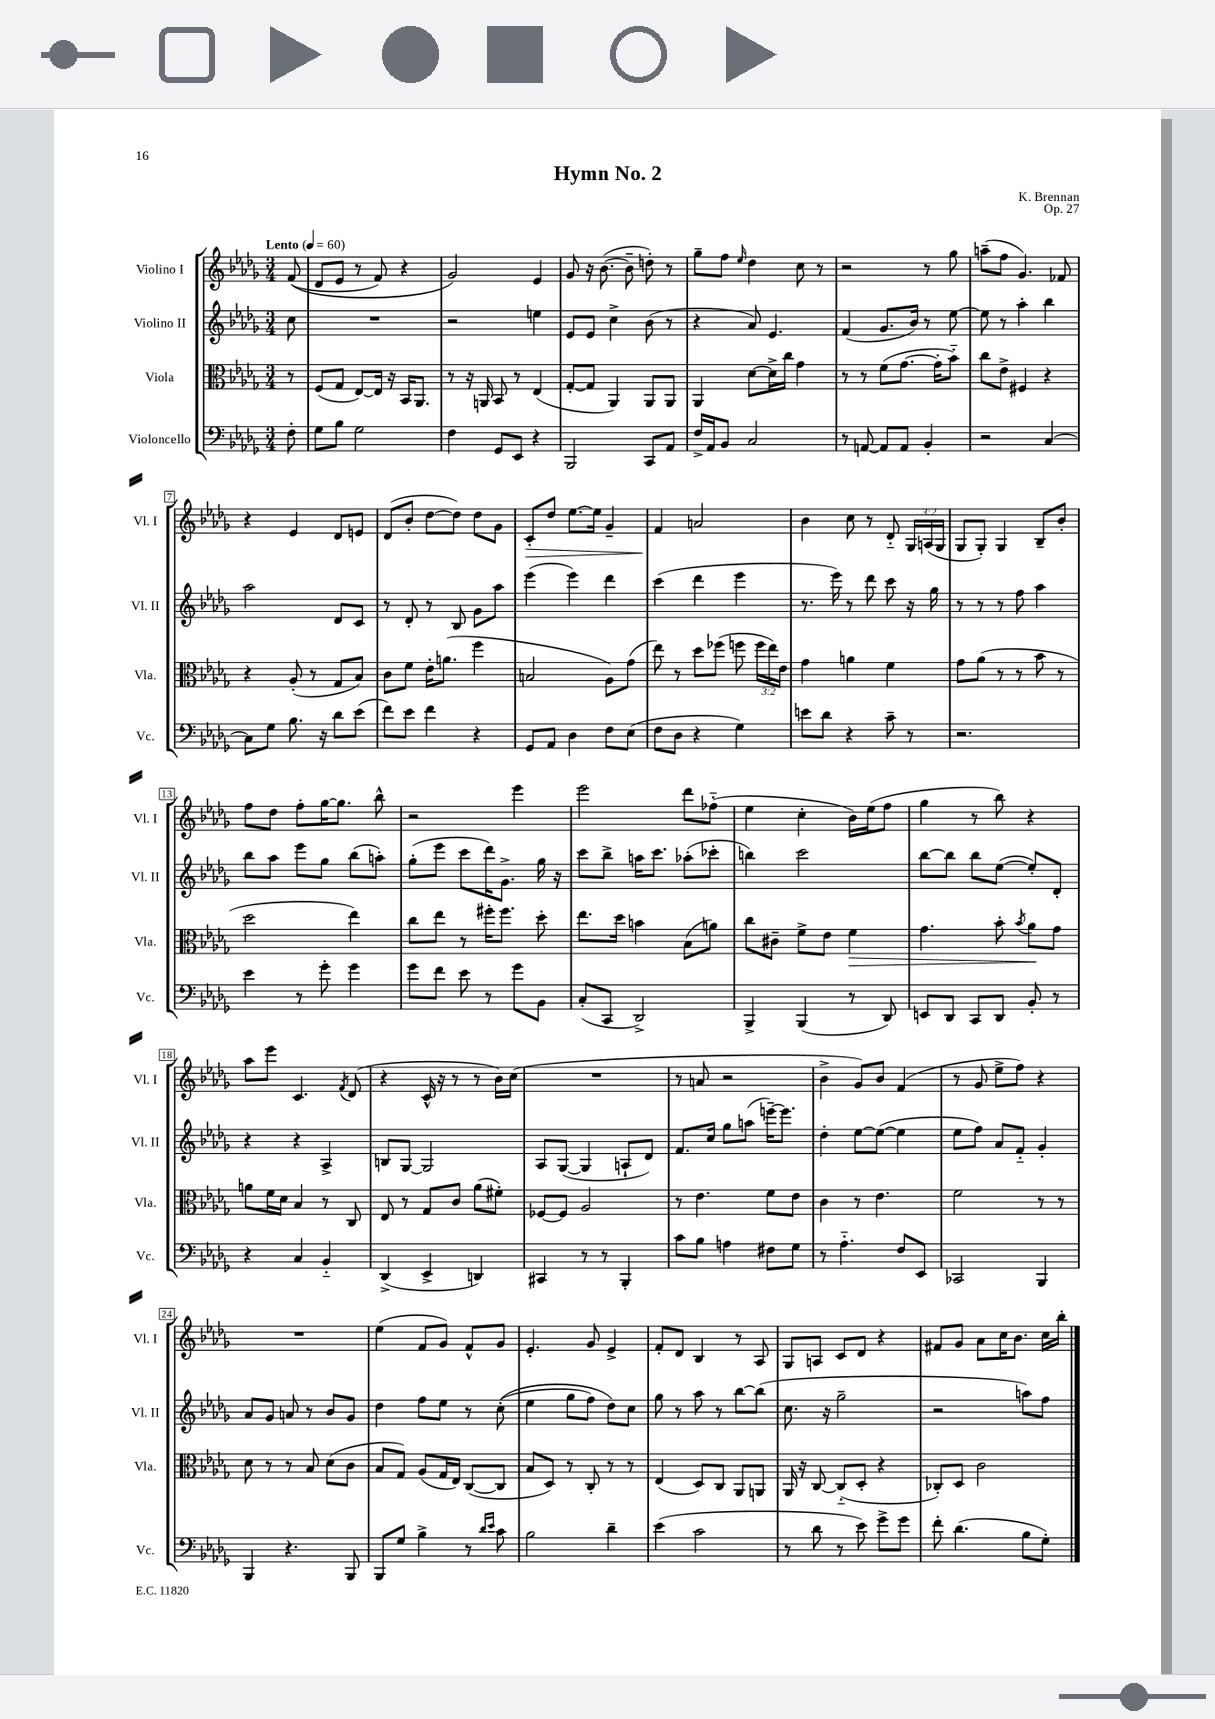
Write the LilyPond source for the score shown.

\header { title = "Hymn No. 2" composer = "K. Brennan" opus = "Op. 27" }
<<
\new StaffGroup <<
\new Staff = "s0" \with { instrumentName = "Violino I" shortInstrumentName = "Vl. I" } {
    \clef treble \key des \major \numericTimeSignature \time 3/4 \override Staff.TupletNumber.text = #tuplet-number::calc-fraction-text \partial 8 \tempo "Lento" 4 = 60
    \autoBeamOff f'8(\( |
    des'8[ ees'8] r8 f'8) r4 |
    ges'2\) ees'4 |
    ges'8 r16 bes'8.~( bes'8-- d''8-.) r8 |
    ges''8[-- f''8] \grace { ees''16 } des''4 c''8 r8 |
    r2 r8 ges''8 |
    a''8[--( f''8] ges'4.) fes'8 |
    r4 ees'4 des'8[ e'8] |
    des'8[( bes'8]-. des''8[~ des''8]) des''8[ ges'8] |
    c'8[-.\> des''8] ees''8.[~ ees''16] ges'4-- |
    f'4\! a'2 |
    bes'4 c''8 r8 des'8-_ \tuplet 3/2 { ges16[ a16( ges16] } |
    ges8[ ges8]-.) ges4 bes8[-- bes'8]-. |
    f''8[ des''8] f''8[-. ges''16~ ges''8.] bes''8-^ |
    r2 ees'''4 |
    ees'''2 des'''8[ fes''8]-_( |
    ees''4 c''4-. bes'16[) ees''16( f''8] |
    ges''4 r8 bes''8) r4 |
    aes''8[ ees'''8] c'4. \acciaccatura { f'8 } des'8( |
    r4 c'16-^ r16 r8 r8 bes'16[) c''16]( |
    R2. |
    r8 a'8 r2 |
    bes'4-> ges'8[) bes'8] f'4( |
    r8 ges'8 ees''8[-> f''8]) r4 |
    R2. |
    ees''4( f'8[ ges'8]) f'8[-^ ges'8] |
    ees'4.-. ges'8 ees'4-> |
    f'8[-. des'8] bes4 r8 aes8 |
    ges8[ a8] c'8[ des'8] r4 |
    fis'8[ ges'8] aes'8[ c''16 bes'8.] c''16[ bes''16]-. \bar "|." |
}
\new Staff = "s1" \with { instrumentName = "Violino II" shortInstrumentName = "Vl. II" } {
    \clef treble \key des \major \numericTimeSignature \time 3/4 \partial 8
    \autoBeamOff c''8 |
    R2. |
    r2 e''4 |
    ees'8[ ees'8] c''4-> bes'8( r8 |
    r4 aes'8) ees'4. |
    f'4( ges'8.[ bes'16]) r8 ees''8~ |
    ees''8 r8 aes''4-. bes''4 |
    aes''2 des'8[ c'8] |
    r8 des'8-. r8 bes8 ges'8[ aes''8] |
    ees'''4( ees'''4) des'''4 |
    c'''4( des'''4 ees'''4 |
    r8. ees'''16) r8 des'''8 c'''8 r16 ges''16 |
    r8 r8 r8 f''8 aes''4 |
    bes''8[ aes''8] ees'''8[ ges''8] bes''8[( a''8]-.) |
    ges''8[-.( ees'''8] c'''8[ des'''16) ges'8.]-> ges''16 r16 |
    c'''8[ bes''8]-> a''16[ c'''8.] aes''8[-.( ces'''8]-. |
    b''4) c'''2 |
    bes''8[~ bes''8] bes''8[ ees''8]~( ees''8[-.) des'8]-. |
    r4 r4 aes4-> |
    b8[ ges8]~ ges2 |
    aes8[ ges8]~( ges4 a8[-! des'8]) |
    f'8.[ c''16] ges''8[ a''8]( e'''16[~--) e'''8.] |
    des''4-. ees''8[~ ees''8]~( ees''4 |
    ees''8[ f''8]) aes'8[ f'8]-_ ges'4-. |
    aes'8[ ges'8] a'8 r8 bes'8[ ges'8] |
    des''4 f''8[ ees''8] r8 c''8-.(\( |
    ees''4 ges''8[ f''8]) des''8[\) c''8] |
    ges''8 r8 aes''8 r8 bes''8[~ bes''8]( |
    c''8. r16 ges''2-- |
    r2 a''8[) f''8] \bar "|." |
}
\new Staff = "s2" \with { instrumentName = "Viola" shortInstrumentName = "Vla." } {
    \clef alto \key des \major \numericTimeSignature \time 3/4 \override Staff.TupletNumber.text = #tuplet-number::calc-fraction-text \partial 8
    \autoBeamOff r8 |
    f8[( ges8] ees8[~) ees16] r16 bes,16[ aes,8.] |
    r8 r16 a,16 bes,8 r8 ees4( |
    ges8[~-. ges8] aes,4) aes,8[ aes,8] |
    aes,4 des'8[~ des'16-> c''16] ges'4 |
    r8 r8 f'8[( ges'8.]~ ges'16[-. bes'8]-_) |
    c''8[ ees'8]-> fis4 r4 |
    r4 aes8-.( r8 ges8[ bes8]) |
    c'8[ f'8] ees'16[-. a'8.]( f''4 |
    b2 aes8[) ges'8]( |
    ees''8) r8 des''8[ fes''8]( f''8 \tuplet 3/2 { f''16[ ees''16) ees'16] } |
    ges'4 a'4 f'4 |
    ges'8[ aes'8]( r8 r8 bes'8 r8 |
    des''2 ees''4) |
    c''8[ ees''8] r8 fis''16[-. fis''8.] des''8-. |
    ees''8.[ des''16] b'4 bes8[( a'8]) |
    c''8[ cis'8]-- f'8[-> ees'8] f'4\> |
    ges'4. bes'8-. \acciaccatura { bes'8 } aes'8[\! ges'8] |
    a'8[ f'16 des'16] bes4 r8 c8 |
    ees8 r8 ges8[ c'8] aes'8[( fis'8]-.) |
    fes8[~ fes8] aes2 |
    r8 ees'4. f'8[ ees'8] |
    c'4 r8 ees'4. |
    f'2 r8 r8 |
    des'8 r8 r8 bes8 des'8[( c'8] |
    bes8[ ges8]) aes8[( ges16 ees16]) c8[~( c8] |
    bes8[ des8]) r8 c8-. r8 r8 |
    ees4( des8[) c8] aes,8[ a,8] |
    aes,16 r16 c8~ c8[-_( des8]-. r4 |
    ces8[-.) des8] c'2 \bar "|." |
}
\new Staff = "s3" \with { instrumentName = "Violoncello" shortInstrumentName = "Vc." } {
    \clef bass \key des \major \numericTimeSignature \time 3/4 \partial 8
    \autoBeamOff f8-. |
    ges8[ bes8] ges2 |
    f4 ges,8[ ees,8] r4 |
    bes,,2 c,8[ aes,8] |
    f16[-> aes,16 bes,8] c2 |
    r8 a,8~ a,8[ a,8] bes,4-. |
    r2 c4~ |
    c8[ ges8] bes8. r16 des'8[ ees'8]( |
    f'8[) ees'8] f'4 r4 |
    ges,8[ aes,8] des4 f8[ ees8]( |
    f8[ des8] r4 ges4) |
    e'8[ des'8] r4 c'8-- r8 |
    r2. |
    ees'4 r8 ges'8-. ges'4 |
    ges'8[ f'8] ees'8 r8 ges'8[ bes,8] |
    c8[-.( c,8] des,2->) |
    bes,,4-> bes,,4( r8 des,8) |
    e,8[ des,8] c,8[ des,8] bes,8-. r8 |
    r4 c4 bes,4-_ |
    des,4->( ees,4-> d,4) |
    cis,4 r8 r8 bes,,4-. |
    c'8[ bes8] a4 fis8[ ges8] |
    r8 aes4.-_ f8[ ees,8] |
    ces,2 bes,,4 |
    bes,,4 r4. bes,,8 |
    bes,,8[ ges8] bes4-> r8 \grace { des'16[ ees'16] } c'8 |
    bes2 des'4-- |
    ees'4( c'2 |
    r8 des'8 r8 ees'8) ges'8[-> ges'8] |
    f'8-. des'4.( bes8[ ges8]-.) \bar "|." |
}
>>
>>
\layout { \context { \Score \override BarNumber.stencil = #(make-stencil-boxer 0.1 0.3 ly:text-interface::print) } }
